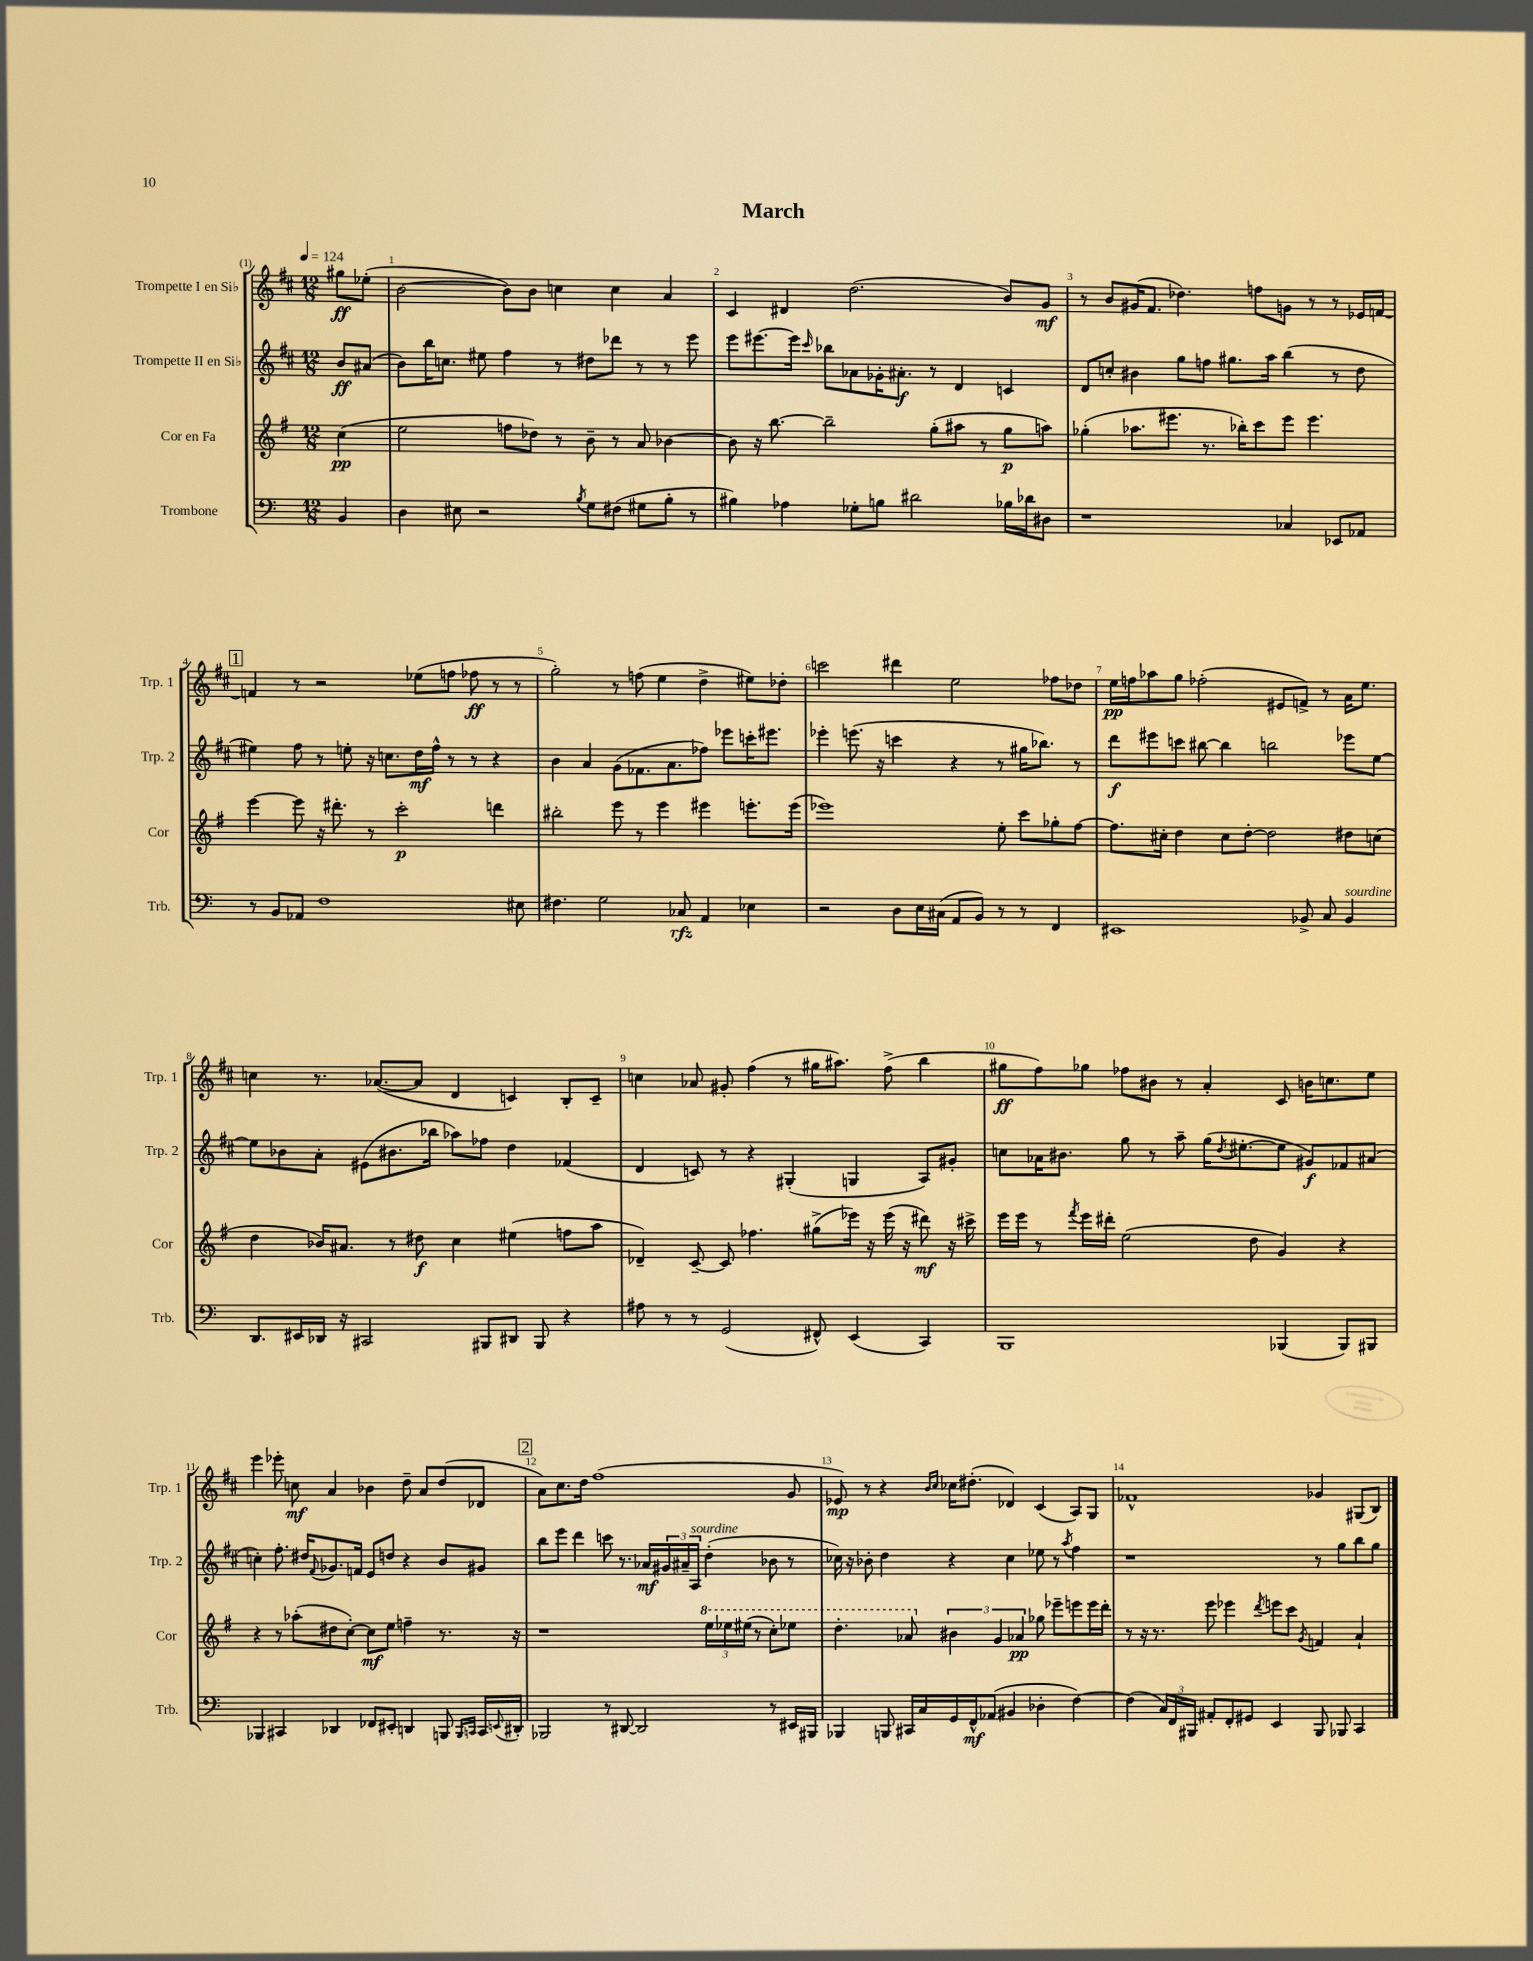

**kern	**dynam	**kern	**dynam	**kern	**dynam	**kern	**dynam
*part4	*part4	*part3	*part3	*part2	*part2	*part1	*part1
*staff4	*staff4	*staff3	*staff3	*staff2	*staff2	*staff1	*staff1
*I"Trombone	*	*I"Cor en Fa	*	*I"Trompette II en Si♭	*	*I"Trompette I en Si♭	*
*I'Trb.	*	*I'Cor	*	*I'Trp. 2	*	*I'Trp. 1	*
*clefF4	*	*clefG2	*	*clefG2	*	*clefG2	*
*k[]	*	*k[f#]	*	*k[f#c#]	*	*k[f#c#]	*
*M12/8	*	*M12/8	*	*M12/8	*	*M12/8	*
*MM124	*	*MM124	*	*MM124	*	*MM124	*
=	=	=	=	=	=	=	=
4BB/	.	(4cc\	pp	8b/L	ff	8gg#X\L	ff
.	.	.	.	(8a#X/J	.	(8ee-X'\J	.
=1	=1	=1	=1	=1	=1	=1	=1
4D\	.	2ee\	.	8b\L)	.	[2b\	.
.	.	.	.	16bb\K	.	.	.
.	.	.	.	8.ccn\J	.	.	.
8E#X\	.	.	.	.	.	.	.
2r	.	.	.	8ee#X\	.	.	.
.	.	8ffn\L	.	4ff#\	.	8b\L])	.
.	.	8dd-X\J)	.	.	.	8b\J	.
.	.	8r	.	8r	.	4ccn\	.
8qB/	.	.	.	.	.	.	.
8G\L	.	8b~\	.	8dd#X\L	.	.	.
(8F#X\J	.	8r	.	8ddd-X\J	.	4cc\	.
8G#X\L	.	8a/	.	8r	.	.	.
8B'\J	.	[4b-X\	.	8r	.	4a/	.
8r	.	.	.	8eee\	.	.	.
=2	=2	=2	=2	=2	=2	=2	=2
4B#X\)	.	8b-\]	.	8eee\L	.	4c#/	.
.	.	16r	.	[8.eee#X\	.	.	.
.	.	[8.bb\	.	.	.	.	.
4A-X\	.	.	.	.	.	4d#X/	.
.	.	.	.	16eee#\Jk]	.	.	.
.	.	.	.	16qqccc#/	.	.	.
.	.	2bb~\]	.	8bb-X\L	.	.	.
8G-X'\L	.	.	.	8a-X\	.	(2.dd\	.
8Bn\J	.	.	.	16g-X'\K	.	.	.
.	.	.	.	8.a#X'\J	f	.	.
2d#X\	.	.	.	.	.	.	.
.	.	(8gg'\L	.	8r	.	.	.
.	.	8aa#X\J	.	4d/	.	.	.
.	.	8r	.	.	.	.	.
16B-X\LL	.	8gg\L	p	4cn/	.	8b/L)	.
16d-X\J	.	.	.	.	.	.	.
8D#X\J	.	8aan\J)	.	.	.	8g/J	mf
=3	=3	=3	=3	=3	=3	=3	=3
1r	.	(4gg-X'\	.	8d/L	.	8r	.
.	.	.	.	8ccn'/J	.	8b/L	.
.	.	8.aa-X\L	.	4b#X\	.	(16g#X/K	.
.	.	.	.	.	.	8.f#/J	.
.	.	8.eee#X\J	.	.	.	.	.
.	.	.	.	8gg\L	.	4.dd-X\)	.
.	.	8.r	.	8ffn\J	.	.	.
.	.	.	.	8.gg#X\L	.	.	.
.	.	16bb-X'\KL)	.	.	.	.	.
.	.	8ccc\	.	.	.	8ffn\L	.
.	.	.	.	16aa\Jk	.	.	.
4C-X/	.	8eee#\J	.	(4bb\	.	8gn\J	.
.	.	4.eee#\	.	.	.	8r	.
8EE-X/L	.	.	.	8r	.	8r	.
8AA-X/J	.	.	.	8dd\	.	16e-X/LL	.
.	.	.	.	.	.	[16fn/JJ	.
!!LO:LB:g=z
!!LO:REH:place=s1:t=1
=4	=4	=4	=4	=4	=4	=4	=4
8r	.	[4eee\	.	4ee#X\)	.	4fn/]	.
8BB/L	.	.	.	.	.	.	.
8AA-X/J	.	8eee\]	.	8ff#\	.	8r	.
1F	.	16r	.	8r	.	2r	.
.	.	8.ddd#X'\	.	.	.	.	.
.	.	.	.	8een'\	.	.	.
.	.	8r	.	16r	.	.	.
.	.	.	.	8.ccn\L	.	.	.
.	.	2ccc'\	p	.	.	.	.
.	.	.	.	16dd\L	mf	(8ee-X\L	.
.	.	.	.	16ff#^^\JJ	.	.	.
.	.	.	.	8r	.	8ffn\J	.
.	.	.	.	8r	.	8ff-X\	ff
.	.	4dddn\	.	4r	.	8r	.
8E#X\	.	.	.	.	.	8r	.
=5	=5	=5	=5	=5	=5	=5	=5
4.F#X\	.	2bb#X'\	.	4b\	.	2gg'\)	.
.	.	.	.	4a/	.	.	.
2G\	.	.	.	.	.	.	.
.	.	8eee\	.	(8g\L	.	8r	.
.	.	8r	.	8.f-X\	.	(8ffn\	.
.	.	4eee\	.	.	.	4ee\	.
.	.	.	.	8.a\	.	.	.
8C-X/	rfz	.	.	.	.	.	.
4AA/	.	4eee#X\	.	8ff-X\J)	.	4dd^\	.
.	.	.	.	8eee-X\L	.	.	.
4E-X\	.	8.eeen'\L	.	16cccn'\K	.	8ee#X\L)	.
.	.	.	.	8.eee#X\J	.	.	.
.	.	.	.	.	.	8dd-X'\J	.
.	.	(16eee\Jk	.	.	.	.	.
=6	=6	=6	=6	=6	=6	=6	=6
2r	.	1eee-X)	.	4eee-X'\	.	2cccn\	.
.	.	.	.	(8.eeen\	.	.	.
.	.	.	.	16r	.	.	.
8D\L	.	.	.	4cccn\	.	4ddd#X\	.
16E\L	.	.	.	.	.	.	.
(16C#X\JJ	.	.	.	.	.	.	.
8AA/L	.	.	.	4r	.	2ee\	.
8BB/J)	.	.	.	.	.	.	.
8r	.	8ee'\	.	8r	.	.	.
8r	.	8ccc\L	.	16gg#X\KL	.	.	.
.	.	.	.	8.bb-X\J)	.	.	.
4FF/	.	8gg-X'\	.	.	.	8ff-X\L	.
.	.	[8ff#\J	.	8r	.	8dd-X\J	.
=7	=7	=7	=7	=7	=7	=7	=7
1EE#X	.	8.ff#\L]	.	8ddd\L	f	16ee\LL	pp
.	.	.	.	.	.	16ffn\J	.
.	.	.	.	8eee#X\	.	8aa-X\	.
.	.	16cc#X'\Jk	.	.	.	.	.
.	.	4dd\	.	8cccn\J	.	8gg\J	.
.	.	.	.	[8bb#X\	.	(2ff-X'\	.
.	.	8cc#\L	.	4bb#\]	.	.	.
.	.	[8dd'\J	.	.	.	.	.
.	.	2dd\]	.	2bbn\	.	.	.
.	.	.	.	.	.	8e#X/L	.
8BB-X^/	.	.	.	.	.	8fn^/J)	.
8C/	.	.	.	.	.	8r	.
!LO:TX:a:i:t=sourdine	!	!	!	!	!	!	!
4BB-/	.	8dd#X\L	.	8eee-X\L	.	16a\KL	.
.	.	.	.	.	.	8.ee\J	.
.	.	(8ccn\J	.	[8ee\J	.	.	.
!!LO:LB:g=z
=8	=8	=8	=8	=8	=8	=8	=8
8.DD/L	.	4dd\	.	8ee\L]	.	4ccn\	.
.	.	.	.	8b-X\	.	.	.
16EE#X/L	.	.	.	.	.	.	.
16DD-X/JJ	.	16b-X/KL)	.	8a'\J	.	8.r	.
16r	.	8.a#X/J	.	.	.	.	.
2CC#X/	.	.	.	(8e#X\L	.	.	.
.	.	.	.	.	.	([8.a-X/L	.
.	.	8r	.	8.b#X\	.	.	.
.	.	8dd#X\	f	.	.	8a-/J]	.
.	.	.	.	16bb-X\Jk	.	.	.
.	.	4cc\	.	8aa-X\L)	.	4d/	.
8BBB#X/L	.	.	.	8ff-X\J	.	.	.
8DD#X/J	.	(4ee#X\	.	4dd\	.	4cn/)	.
8BBB#/	.	.	.	.	.	.	.
4r	.	8ffn\L	.	(4f-X/	.	8B'/L	.
.	.	8aa\J	.	.	.	8c~/J	.
=9	=9	=9	=9	=9	=9	=9	=9
8A#X\	.	4d-X~/)	.	4d/	.	4ccn\	.
8r	.	.	.	.	.	.	.
8r	.	[8c~/	.	8cn/)	.	8a-X/	.
(2GG/	.	8c/]	.	8r	.	8g#X'/	.
.	.	4.ff-X\	.	4r	.	(4ff#\	.
.	.	.	.	(4G#X'/	.	8r	.
8FF#X^^/)	.	(8gg#X^\L	.	.	.	16gg#X\KL	.
.	.	.	.	.	.	8.aa#X\J)	.
(4EE/	.	16eee-X\Jk)	.	4Gn/	.	.	.
.	.	16r	.	.	.	.	.
.	.	(16eee-\	.	.	.	(8ff#^\	.
.	.	16r	.	.	.	.	.
4CC/)	.	8ddd#X\)	mf	8A/L)	.	4bb\	.
.	.	16r	.	8g#X'/J	.	.	.
.	.	16ccc#X^\	.	.	.	.	.
=10	=10	=10	=10	=10	=10	=10	=10
1BBB	.	16eee\LL	.	8ccn\L	.	8gg#X\L	ff
.	.	16eee\JJ	.	.	.	.	.
.	.	8r	.	16a-X\K	.	8ff#\)	.
.	.	.	.	8.b#X\J	.	.	.
.	.	8qfff#/	.	.	.	.	.
.	.	16eee\LL	.	.	.	8gg-X\J	.
.	.	16ddd#X'\JJ	.	.	.	.	.
.	.	(2ee\	.	8gg\	.	8ff-X\L	.
.	.	.	.	8r	.	8b#X\J	.
.	.	.	.	8aa~\	.	8r	.
.	.	.	.	(16gg\KL	.	4a'/	.
.	.	.	.	8qdd/	.	.	.
.	.	.	.	[8.ee#X'\	.	.	.
.	.	8dd\	.	.	.	.	.
(4BBB-X/	.	4g/)	.	8ee#\J]	.	8c#/	.
.	.	.	.	8g#X/L)	f	16bn\KL	.
.	.	.	.	.	.	8.ccn\	.
8BBB-/L)	.	4r	.	8f-X/	.	.	.
8BBB#X/J	.	.	.	(8a#X/J	.	8ee\J	.
!!LO:LB:g=z
=11	=11	=11	=11	=11	=11	=11	=11
4BBB-X/	.	4r	.	4ccn'\)	.	4eee\	.
4CC#X/	.	8r	.	8.ff#'\	.	8eee-X'\	.
.	.	(8aa-X'\L	.	.	.	8ccn\	mf
.	.	.	.	16dd#X/KL	.	.	.
.	.	.	.	8qqf#/	.	.	.
4DD-X/	.	8dd#X\	.	8.g-X/	.	4a/	.
.	.	[8cc'\J)	.	.	.	.	.
.	.	.	.	16fn/Jk	.	.	.
8FF-X/L	.	8cc\L]	mf	8e/L	.	4b-X\	.
8EE#X'/J	.	8ee\J	.	8ddn/J	.	.	.
4DDn/	.	4ffn~\	.	4r	.	8dd~\	.
.	.	.	.	.	.	8a/L	.
8BBBn/	.	8.r	.	8b/L	.	(8dd/	.
16qqBBB/LL	.	.	.	.	.	.	.
16qqCCn/JJ	.	.	.	.	.	.	.
16CC/LL	.	.	.	8g#X/J	.	8d-X/J	.
8qqEEn/	.	.	.	.	.	.	.
16DD#X'/JJ	.	16r	.	.	.	.	.
!!LO:REH:place=s1:t=2
=12	=12	=12	=12	=12	=12	=12	=12
2BBB-X/	.	1r	.	8bb\L	.	8a\L)	.
.	.	.	.	8eee\J	.	8.cc#\	.
.	.	.	.	4ddd\	.	.	.
.	.	.	.	.	.	16dd\Jk	.
.	.	.	.	.	.	(1ff#	.
8r	.	.	.	8cccn\	.	.	.
[8DD#X/	.	.	.	8.r	.	.	.
2DD#/]	.	.	.	.	.	.	.
.	.	.	.	16a-X/LL	mf	.	.
.	.	.	.	24g#X/	.	.	.
.	.	.	.	24a#X~/	.	.	.
!	!	!	!	!LO:TX:a:i:t=sourdine	!	!	!
.	.	.	.	24A/JJ	.	.	.
*	*	*8va	*	*	*	*	*
.	.	24eee\LL	.	(4dd'\	.	.	.
.	.	24eee-X\	.	.	.	.	.
.	.	(24eee#X\JJ	.	.	.	.	.
.	.	8r	.	.	.	.	.
8r	.	8ccc'\L)	.	8b-X\	.	.	.
16EE#X/LL	.	8eee-X\J	.	8r	.	8g/	.
16BBB#X/JJ	.	.	.	.	.	.	.
=13	=13	=13	=13	=13	=13	=13	=13
4BBB-X/	.	4.ddd'\	.	16cc-X\)	.	8e-X/)	mp
.	.	.	.	16r	.	.	.
.	.	.	.	8b-X'\	.	8r	.
8BBBn/	.	.	.	4dd\	.	4r	.
16CC#X/LL	.	8aa-X/	.	.	.	.	.
16C/	.	.	.	.	.	.	.
.	.	.	.	.	.	16qqb/LL	.
.	.	.	.	.	.	16qqcc#/JJ	.
*	*	*X8va	*	*	*	*	*
16GG/	.	6b#X\	.	4r	.	16cc-X\KL	.
16FF^^/J	mf	.	.	.	.	(8.dd#X'\J	.
(8AA-X/J	.	.	.	.	.	.	.
.	.	6g/	.	.	.	.	.
4BB#X/	.	.	.	4cc-\	.	4d-X/)	.
.	.	6a-X/	pp	.	.	.	.
4D-X'\	.	8gg-X\	.	8ee-X\	.	(4c#/	.
.	.	8eee-X~\L	.	8r	.	.	.
.	.	.	.	8qaa/	.	.	.
[4F\)	.	8eeen\	.	4ff#\	.	8A/L)	.
.	.	16eee\L	.	.	.	8G/J	.
.	.	16ddd'\JJ	.	.	.	.	.
=14	=14	=14	=14	=14	=14	=14	=14
(4F\]	.	8r	.	1r	.	1f-X^^	.
.	.	16r	.	.	.	.	.
.	.	8.r	.	.	.	.	.
24C/LL)	.	.	.	.	.	.	.
24FF/	.	.	.	.	.	.	.
24BBB#X/JJ	.	.	.	.	.	.	.
8AA#X'/L	.	8eee\	.	.	.	.	.
8FF'/	.	4eee-X\	.	.	.	.	.
8GG#X/J	.	.	.	.	.	.	.
.	.	8qddd/	.	.	.	.	.
4EE/	.	8eeen\L	.	.	.	.	.
.	.	8ccc\J	.	.	.	.	.
.	.	8qg/	.	.	.	.	.
8BBB#/	.	4fn/	.	8r	.	4g-X/	.
8BBB-X/	.	.	.	8gg\L	.	.	.
4CC/	.	4a`/	.	8bb\	.	(8G#X/L	.
.	.	.	.	8gg\J	.	8B/J)	.
==	==	==	==	==	==	==	==
*-	*-	*-	*-	*-	*-	*-	*-
